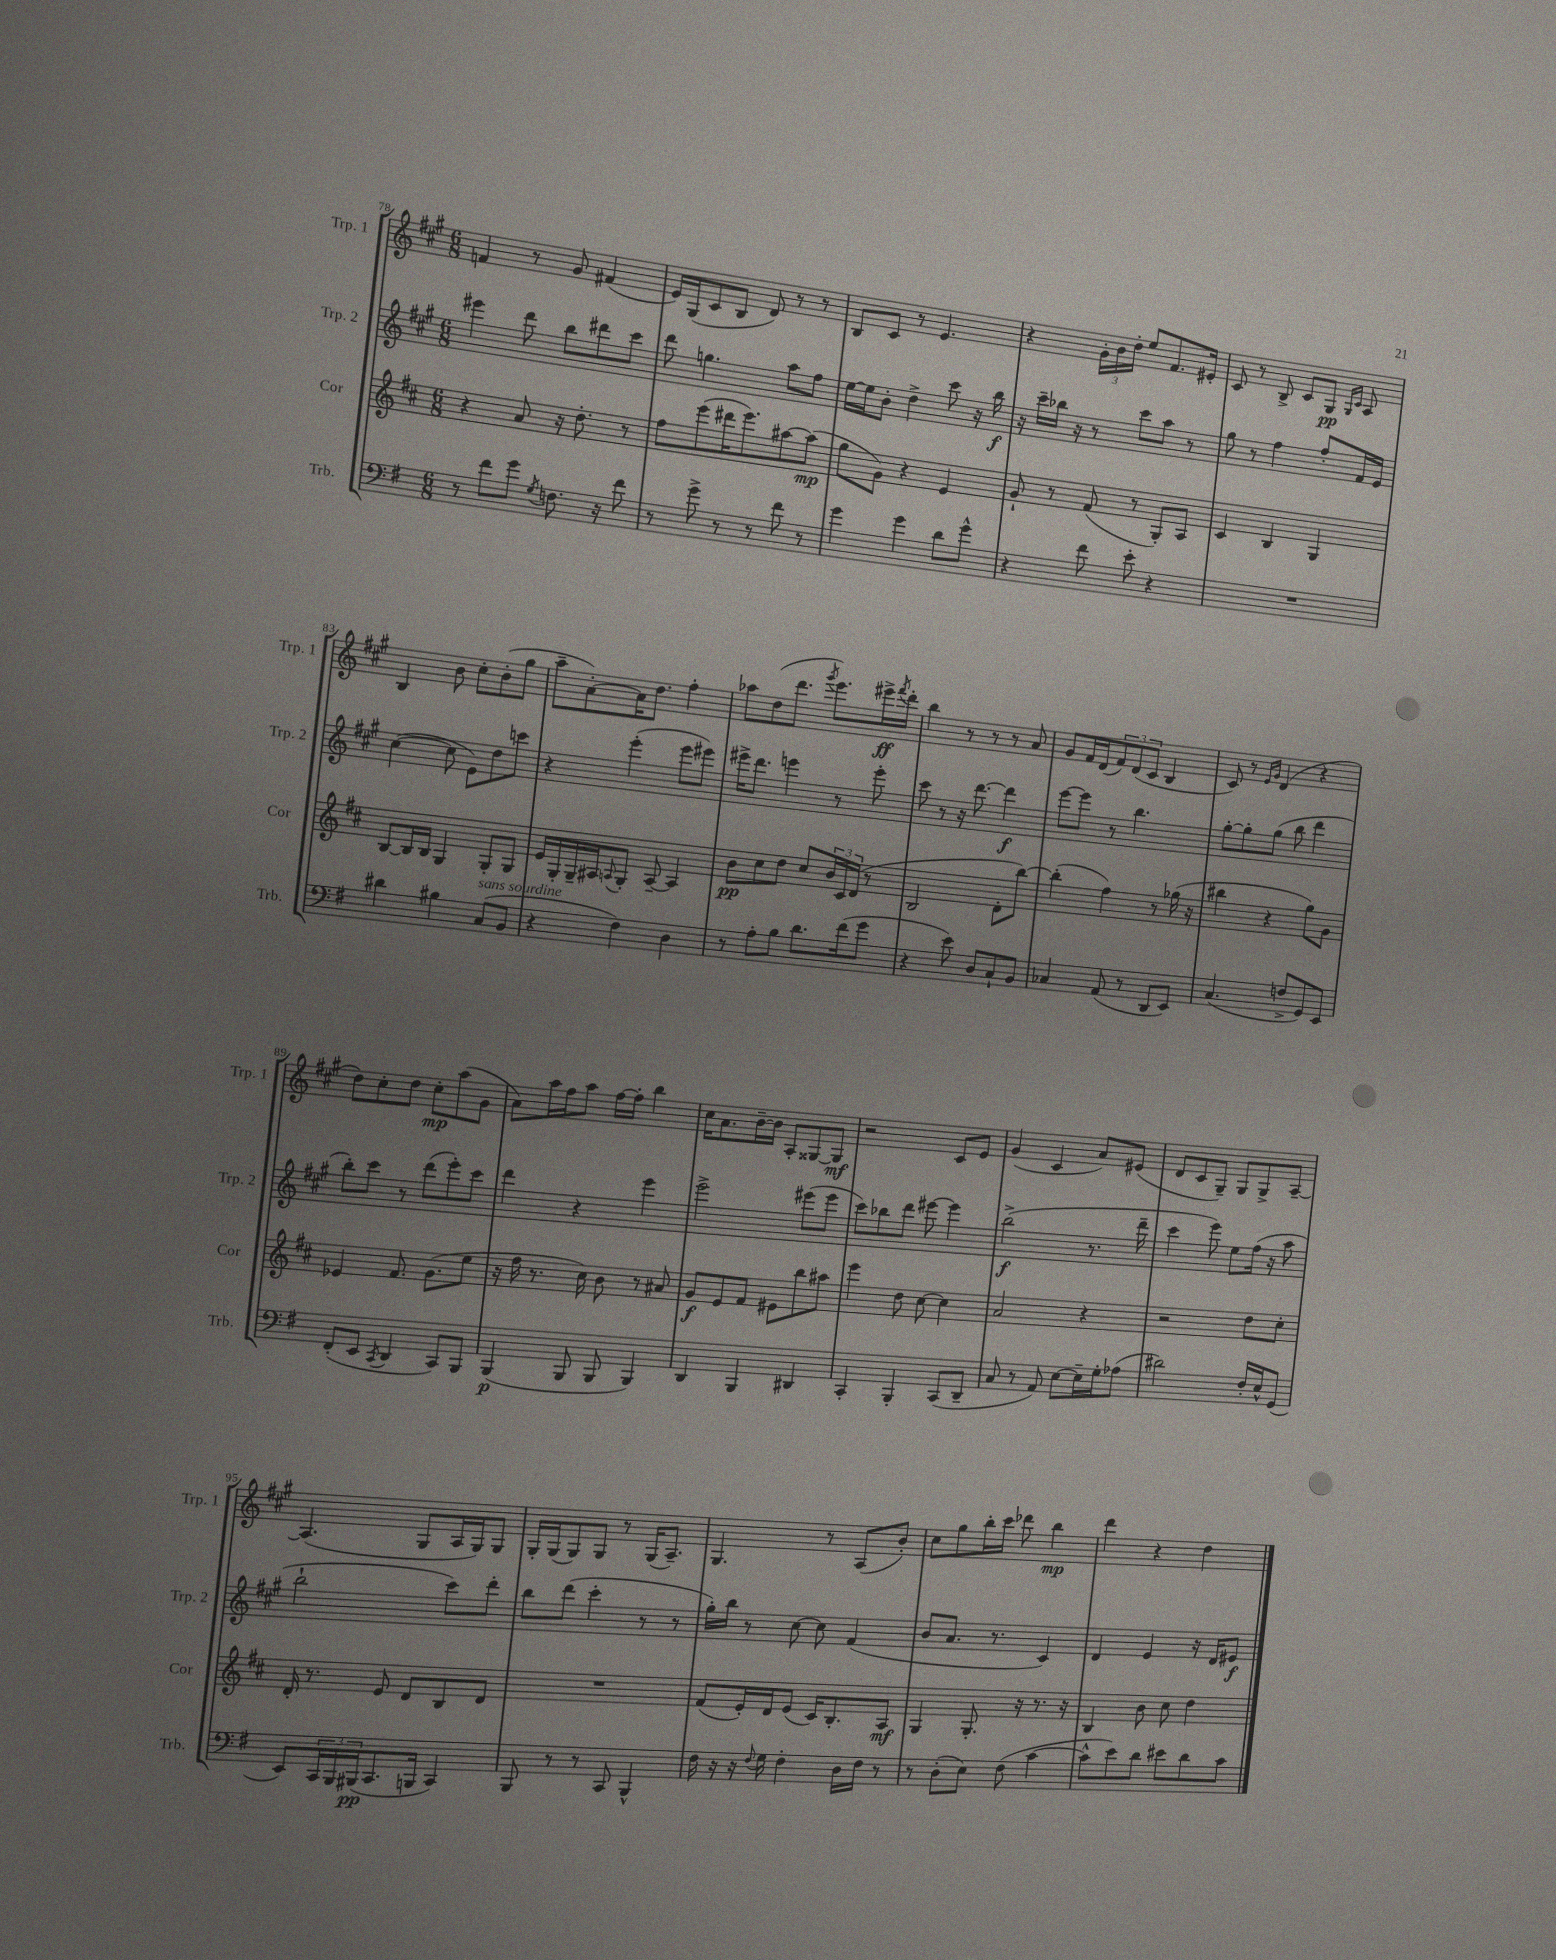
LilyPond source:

<<
\new StaffGroup <<
\new Staff = "s0" \with { instrumentName = "Trp. 1" shortInstrumentName = "Trp. 1" } {
    \clef treble \key a \major \numericTimeSignature \time 6/8
    f'4 r8 gis'8 fis'4( |
    e'16) gis16( cis'8 b8 d'8) r8 r8 |
    b8 cis'8 r8 e'4. |
    r4 \tuplet 3/2 { gis'16-. b'16 d''16-. } e''8 fis'8. eis'16-. |
    cis'8 r8 b8-> cis'8 gis8\pp \grace { gis16 cis'16 } a8 |
    b4 b'8 cis''8-. b'8-.( gis''8 |
    a''8-- a'8~-.) a'16 d''8. fis''4-. |
    aes''8 d''8( d'''8. \acciaccatura { gis'''8 } e'''8.) eis'''16->\ff \acciaccatura { fis'''8 } d'''16-. |
    b''4 r8 r8 r8 a'8 |
    gis'8 fis'16 d'16( \tuplet 3/2 { fis'8) d'8( cis'8 } b4 |
    cis'8) r8 \grace { e'16 gis'16 } d'4( r4 |
    d''8) cis''8-. d''8 cis''8-.\mp a''8( gis'8 |
    a'8) a''16 fis''16 a''8 fis''16~ fis''16-. b''4 |
    cis''16 a'8. b'16~-- b'16 a8-. gisis8~ gisis8\mf |
    r2 cis'8 e'8 |
    gis'4( cis'4 a'8) eis'8( |
    d'8 cis'8 gis8--) gis8 gis8-> a8~-- |
    a4.( gis8 a16 gis16) gis8 |
    gis16-. gis16( gis8) gis8 r8 gis16( a8.--) |
    gis4. r8 a8( b'8-.) |
    cis''8 gis''8 b''16-. cis'''16 des'''8 b''4\mp |
    d'''4 r4 d''4 \bar "|." |
}
\new Staff = "s1" \with { instrumentName = "Trp. 2" shortInstrumentName = "Trp. 2" } {
    \clef treble \key a \major \numericTimeSignature \time 6/8
    eis'''4 d'''8 b''8 dis'''8 cis'''8 |
    d'''8 g''4. a''8 fis''8 |
    e''16~ e''16 b'8-. d''4-> cis'''8 r16 b''16\f |
    r16 cis'''16-- bes''16 r16 r8 cis'''8 a''8 r8 |
    gis''8 r8 fis''4 fis''8-. fis'16 e'16 |
    cis''4~( cis''8 e'8) d''8 c'''8 |
    r4 e'''4-.( e'''8 eis'''8) |
    eis'''16-> d'''8. e'''4 r8 e'''8-. |
    cis'''8 r8 r16 d'''8.~ d'''4\f |
    e'''8~ e'''8 r8 b''4. |
    gis''8~-. gis''8-. gis''8( b''8 d'''4 |
    b''8-.) cis'''8 r8 d'''8( e'''8-.) cis'''8 |
    d'''4 r4 e'''4 |
    e'''2-> eis'''8( eis'''8 |
    cis'''8) bes''8 d'''8 eis'''8~ eis'''4 |
    b''2->\f( r8. d'''16-- |
    cis'''4 e'''8) e''8 fis''16( r16 a''8 |
    b''2-! cis'''8) d'''8-. |
    b''8 d'''8( cis'''4-. r8 r8 |
    gis''16-.) b''16 r8 cis''8~ cis''8 fis'4( |
    b'8 a'8. r8. cis'4) |
    d'4 e'4 r16 d'16 eis'8\f \bar "|." |
}
\new Staff = "s2" \with { instrumentName = "Cor" shortInstrumentName = "Cor" } {
    \clef treble \key d \major \numericTimeSignature \time 6/8
    r4 a'8 r16 d''8.-. r8 |
    fis''8 e'''8( dis'''16 e'''8.) ais''8~ ais''8\mp( |
    g''8 g'8) r4 e'4 |
    g'8-! r8 fis'8( r8 g8-.) a8 |
    cis'4 b4 g4 |
    b8~ b16 b16 g4 g8-. g8 |
    e'16 g16-. g16-- ais16 \appoggiatura { a8 } g8-. a8~-- a4 |
    b'8\pp cis''8 d''8 cis''8 \tuplet 3/2 { b'16 cis'16 d'16( } r8 |
    b2 d'8-. b''8~) |
    b''4-.( fis''4) r8 ges''16( r16 |
    bis''4 r4 g''8) g'8 |
    ees'4 fis'8. g'8.( e''8 |
    r16 fis''16 r8. cis''16) b'8 r8 ais'8 |
    g'8\f e'8 fis'8 eis'8 b''8 ais''8 |
    e'''4 d''8 cis''8~ cis''4 |
    a'2 r4 |
    r2 d''8 cis''8-. |
    d'16-. r8. e'8 d'8 b8 d'8 |
    R2. |
    fis'8( e'16-.) d'16 e'8( cis'16) b8.-. a8\mf |
    g4 g8.-. r16 r8. r16 |
    b4 b'8 cis''8 d''4 \bar "|." |
}
\new Staff = "s3" \with { instrumentName = "Trb." shortInstrumentName = "Trb." } {
    \clef bass \key g \major \numericTimeSignature \time 6/8
    r8 fis'8 g'8 \acciaccatura { g8 } f8. r16 fis'8 |
    r8 g'8-> r8 r8 fis'8 r8 |
    g'4 g'4 d'8 g'8-^ |
    r4 fis'8 e'8-. r4 |
    R2. |
    dis'4 bis4 c8^\markup { \italic "sans sourdine" }( b,8 |
    r4 fis4) d4 |
    r8 a8-. b8 d'8. fis'16( g'8 |
    r4 e'8) d8 c8-! b,8 |
    ces4 a,8( r8 d,8 e,8) |
    c4.( f8-> g,8) e,8 |
    fis,8-.( e,8 \acciaccatura { c,8 } d,4 c,8) b,,8 |
    b,,4\p( b,,8 b,,8 b,,4) |
    d,4 b,,4 dis,4 |
    c,4-. b,,4-. c,8( d,8-- |
    c8 r8 a,8) e8~ e16-- g16-. aes8( |
    dis'2) fis16-. e16-^ g,8( |
    e,8) \tuplet 3/2 { c,16 b,,16 bis,,16\pp( } c,8. b,,16 c,4) |
    b,,8 r8 r8 c,8 b,,4-^ |
    fis16 r16 r16 \appoggiatura { fis8 } g16 fis4-. d16 fis16 r8 |
    r8 d8-.( e8) fis8( c'4~ |
    c'8-^ e'8) d'8 eis'8 d'8 c'8 \bar "|." |
}
>>
>>
\layout { \context { \Score currentBarNumber = #78 } }
